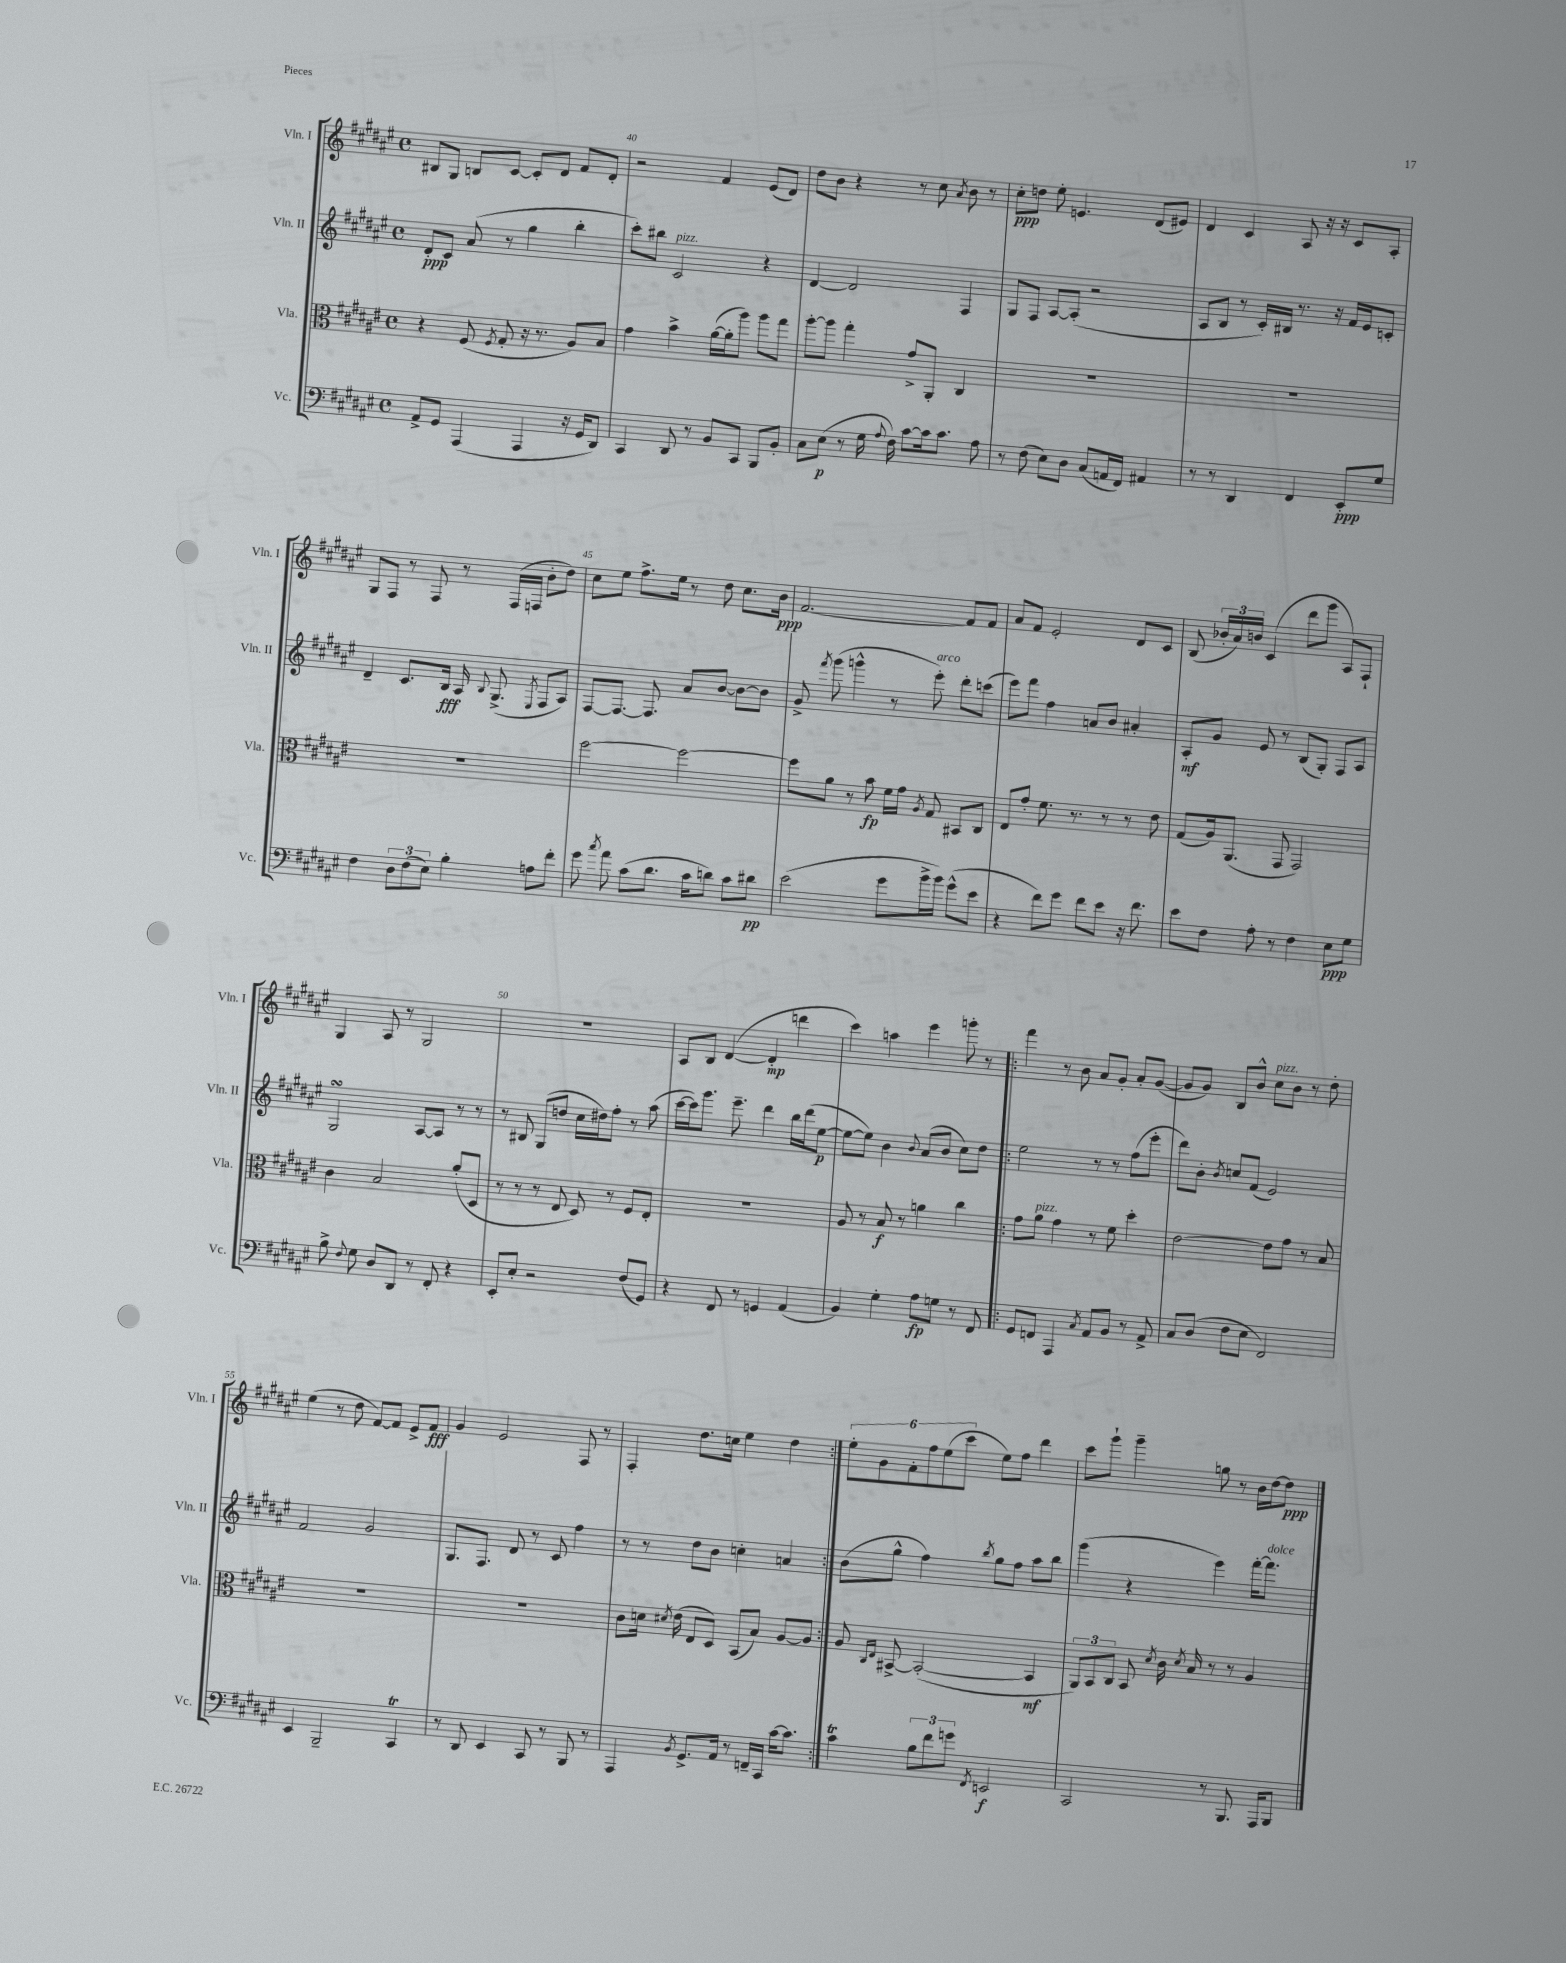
<<
\new StaffGroup <<
\new Staff = "s0" \with { instrumentName = "Vln. I" shortInstrumentName = "Vln. I" } {
    \clef treble \key fis \major \defaultTimeSignature \time 4/4
    \autoBeamOff bis8[ gis8] b8[ cis'8]~ cis'8[-. dis'8] fis'8[ dis'8]-. |
    r2 fis'4 eis'8[( dis'8]) |
    dis''8[ b'8] r4 r8 cis''8 \acciaccatura { ais'8 } b'8 r8 |
    cis''8[-.\ppp d''8] eis''8-. e'4. dis'8[( eis'8]) |
    dis'4 cis'4 ais8 r16 r16 cis'8[ ais8]-. |
    gis8[ fis8] r8 fis8 r8 fis16[( f16] b'8[-. dis''8]) |
    cis''8[ eis''8] fis''8.[-> eis''16] r8 dis''8 cis''8.[ b'16]\ppp |
    fis'2.~ fis'8[ fis'8] |
    ais'8[ fis'8] eis'2-. dis'8[ cis'8] |
    b8( \tuplet 3/2 { bes'16[-. ais'16) b'16] } cis'4( dis'''8[ gis'''8] ais8[) fis8]-! |
    gis4 ais8 r8 gis2 |
    R1 |
    ais8[ b8] dis'4~( dis'4-.\mp d'''4 |
    cis'''4) a''4 eis'''4 g'''8-. r8 |
    \repeat volta 2 { fis'''4 r8 b'8 ais'8[ gis'8]-. ais'8[-. gis'8]~( |
    gis'8[ gis'8]) b8[ b'8]-^ cis''8[^\markup { \italic "pizz." } b'8] r8 dis''8-. |
    eis''4( r8 dis''8 fis'8[~) fis'8] eis'8[-> fis'8]\fff |
    gis'4 eis'2 fis8 r8 |
    fis4-. dis''8.[ c''16] eis''4 dis''4 | }
    \tuplet 6/4 { eis''8[-. gis'8 fis'8-. fis''8 eis''8( cis'''8] } eis''8[) fis''8] dis'''4 |
    cis'''8[ gis'''8]-! gis'''4-- g''8 r8 b'16[ dis''16~ dis''8]\ppp \bar "|." |
}
\new Staff = "s1" \with { instrumentName = "Vln. II" shortInstrumentName = "Vln. II" } {
    \clef treble \key fis \major \defaultTimeSignature \time 4/4
    \autoBeamOff dis'8[-.\ppp cis'8] ais'8( r8 gis''4 b''4-. |
    cis'''8[-.) bis''8] cis'2^\markup { \italic "pizz." } r4 |
    dis'4~ dis'2 fis4 |
    gis8[ fis8] ais8[~ ais8]-.( r2 |
    ais8[ b8] r8 cis'16[-.) bis16] r8. r16 fis'16[ eis'16 c'8]-. |
    dis'4-- cis'8.[ b16]\fff ais16 \appoggiatura { b8 } gis8.->( \acciaccatura { eis8 } fis8[ ais8]) |
    fis8[~ fis8.]~ fis8. ais'8[ b'8]~ b'8[~ b'8] |
    gis'8-> \acciaccatura { fis'''8 } gis'''8( g'''4-^ r8 eis'''8-.^\markup { \italic "arco" }) dis'''8[-. c'''8]( |
    eis'''8[) fis'''8] fis''4 a'8[ b'8] ais'4-. |
    ais8[-.\mf gis'8] eis'8 r8 b8[( gis8]-.) fis8[ ais8] |
    gis2\turn ais8[~ ais8] r8 r8 |
    r8 bis8 gis8[( d''8] cis''16[ dis''16) fis''8]-. r8 ais''8( |
    cis'''16[~ cis'''16) gis'''8.] eis'''8.-- dis'''4 b''16[ dis'''16( eis''8]~\p |
    eis''8[~ eis''8]) b'4 \appoggiatura { b'8 } ais'8[( b'8] cis''8[) dis''8] |
    \repeat volta 2 { eis''2 r8 r8 fis''8[( eis'''8]-. |
    dis'''8[) b'8]-. \acciaccatura { b'8 } c''8[ fis'8]( eis'2) |
    fis'2 gis'2 |
    gis8.[ fis8.] dis'8 r8 cis'8 fis''4 |
    r8 r8 dis''8[ b'8] c''4-. a'4 | }
    b'8[( gis''8]-^ fis''4) \acciaccatura { b''8 } gis''8[ fis''8] ais''8[ b''8] |
    gis'''4( r4 eis'''4) fis'''16[~-. fis'''8.]^\markup { \italic "dolce" } \bar "|." |
}
\new Staff = "s2" \with { instrumentName = "Vla." shortInstrumentName = "Vla." } {
    \clef alto \key fis \major \defaultTimeSignature \time 4/4
    \autoBeamOff r4 fis8( \acciaccatura { fis8 } gis8-. r16 r8. ais8[) b8] |
    gis'4 b'4-> ais'16[~( ais'16-. ais''8]) ais''8[ gis''8] |
    ais''8[~-. ais''8] gis''4-. gis'8[-> ais,8]-. cis4 |
    R1 |
    R1 |
    R1 |
    fis''2~ fis''2~ |
    fis''8[ ais'8] r8 b'8\fp fis'16[ gis'16] \acciaccatura { ais8 } gis8 bis,8[ cis8] |
    eis8[ gis'8]-. fis'8. r8. r8 r8 eis'8 |
    gis8[( ais16) ais,8.]( gis,8 gis,2) |
    cis'4 b2 ais'8[-.( dis8] |
    r8 r8 r8 eis8 dis8) r8 fis8[ eis8]-. |
    R1 |
    ais8 r8 b8\f r8 a'4 cis''4 |
    \repeat volta 2 { gis'8[ ais'8]^\markup { \italic "pizz." } gis'4 r8 fis'8 dis''4-. |
    eis'2~ eis'8[ gis'8] r8 b8 |
    R1 |
    R1 |
    cis'8[ d'16] \acciaccatura { dis'8 } eis'16( eis8[ dis8]) b,8[( b8]) ais8[~ ais8] | }
    ais8 \grace { cis16[ eis16] } bis,8~-> bis,2~-.( bis,4\mf |
    \tuplet 3/2 { ais,8[) b,8 cis8] } b,8 \acciaccatura { dis'8 } cis'16 \acciaccatura { dis'8 } b16 r8 r8 ais4 \bar "|." |
}
\new Staff = "s3" \with { instrumentName = "Vc." shortInstrumentName = "Vc." } {
    \clef bass \key fis \major \defaultTimeSignature \time 4/4
    \autoBeamOff ais,8[-> gis,8] ais,,4( ais,,4 r16 gis,16[ dis,8]) |
    cis,4 dis,8 r8 b,8[ cis,8] b,,8[ b,8]-. |
    cis8[ eis8]\p( r8 gis16 \appoggiatura { ais8 } fis16) cis'8[~ cis'16 cis'8.] ais8 |
    r8 fis8( eis8[) dis8] cis8[( a,16 fis,16]) ais,4 |
    r8 r8 dis,4 fis,4 eis,8[-.\ppp gis8] |
    fis4 \tuplet 3/2 { dis8[ fis8( eis8]) } b4-. a8[ fis'8]-. |
    gis'8 \acciaccatura { cis''8 } ais'8 cis'8[( dis'8.] cis'16[ d'8]) cis'8[ dis'8]\pp |
    eis'2( gis'8[ b'16-> b'16]) gis'8[-^( eis'8] |
    r4 fis'8[) gis'8] fis'8[ eis'8] r16 fis'8. |
    eis'8[ fis8] ais8-. r8 fis4 eis8[\ppp gis8] |
    b8-> \appoggiatura { fis8 } gis8 dis8[ dis,8] r8 fis,8-. r4 |
    eis,8[-. eis8]-. r2 fis8[( gis,8]) |
    r4 fis,8 r8 g,4 ais,4( |
    b,4) gis4-. ais8[\fp g8] r8 fis,8 |
    \repeat volta 2 { gis,8[ f,8] ais,,4 \acciaccatura { cis8 } ais,8[ b,8] r8 ais,8-> |
    cis8[ dis8]( fis8[ eis8] fis,2) |
    eis,4 b,,2-- cis,4\trill |
    r8 dis,8 eis,4 cis,8 r8 b,,8 r8 |
    ais,,4 \acciaccatura { b,8 } gis,8.[-> ais,16] r8 f,16[-- cis,16] cis'16[~ cis'8.] | }
    cis'4\trill \tuplet 3/2 { b8[ fis'8 g'8] } \acciaccatura { fis,8 } e,2\f |
    cis,2 r8 b,,8. ais,,16[ b,,8] \bar "|." |
}
>>
>>
\layout { \context { \Score currentBarNumber = #39 \override BarNumber.break-visibility = ##(#f #t #t) barNumberVisibility = #(every-nth-bar-number-visible 5) } }
